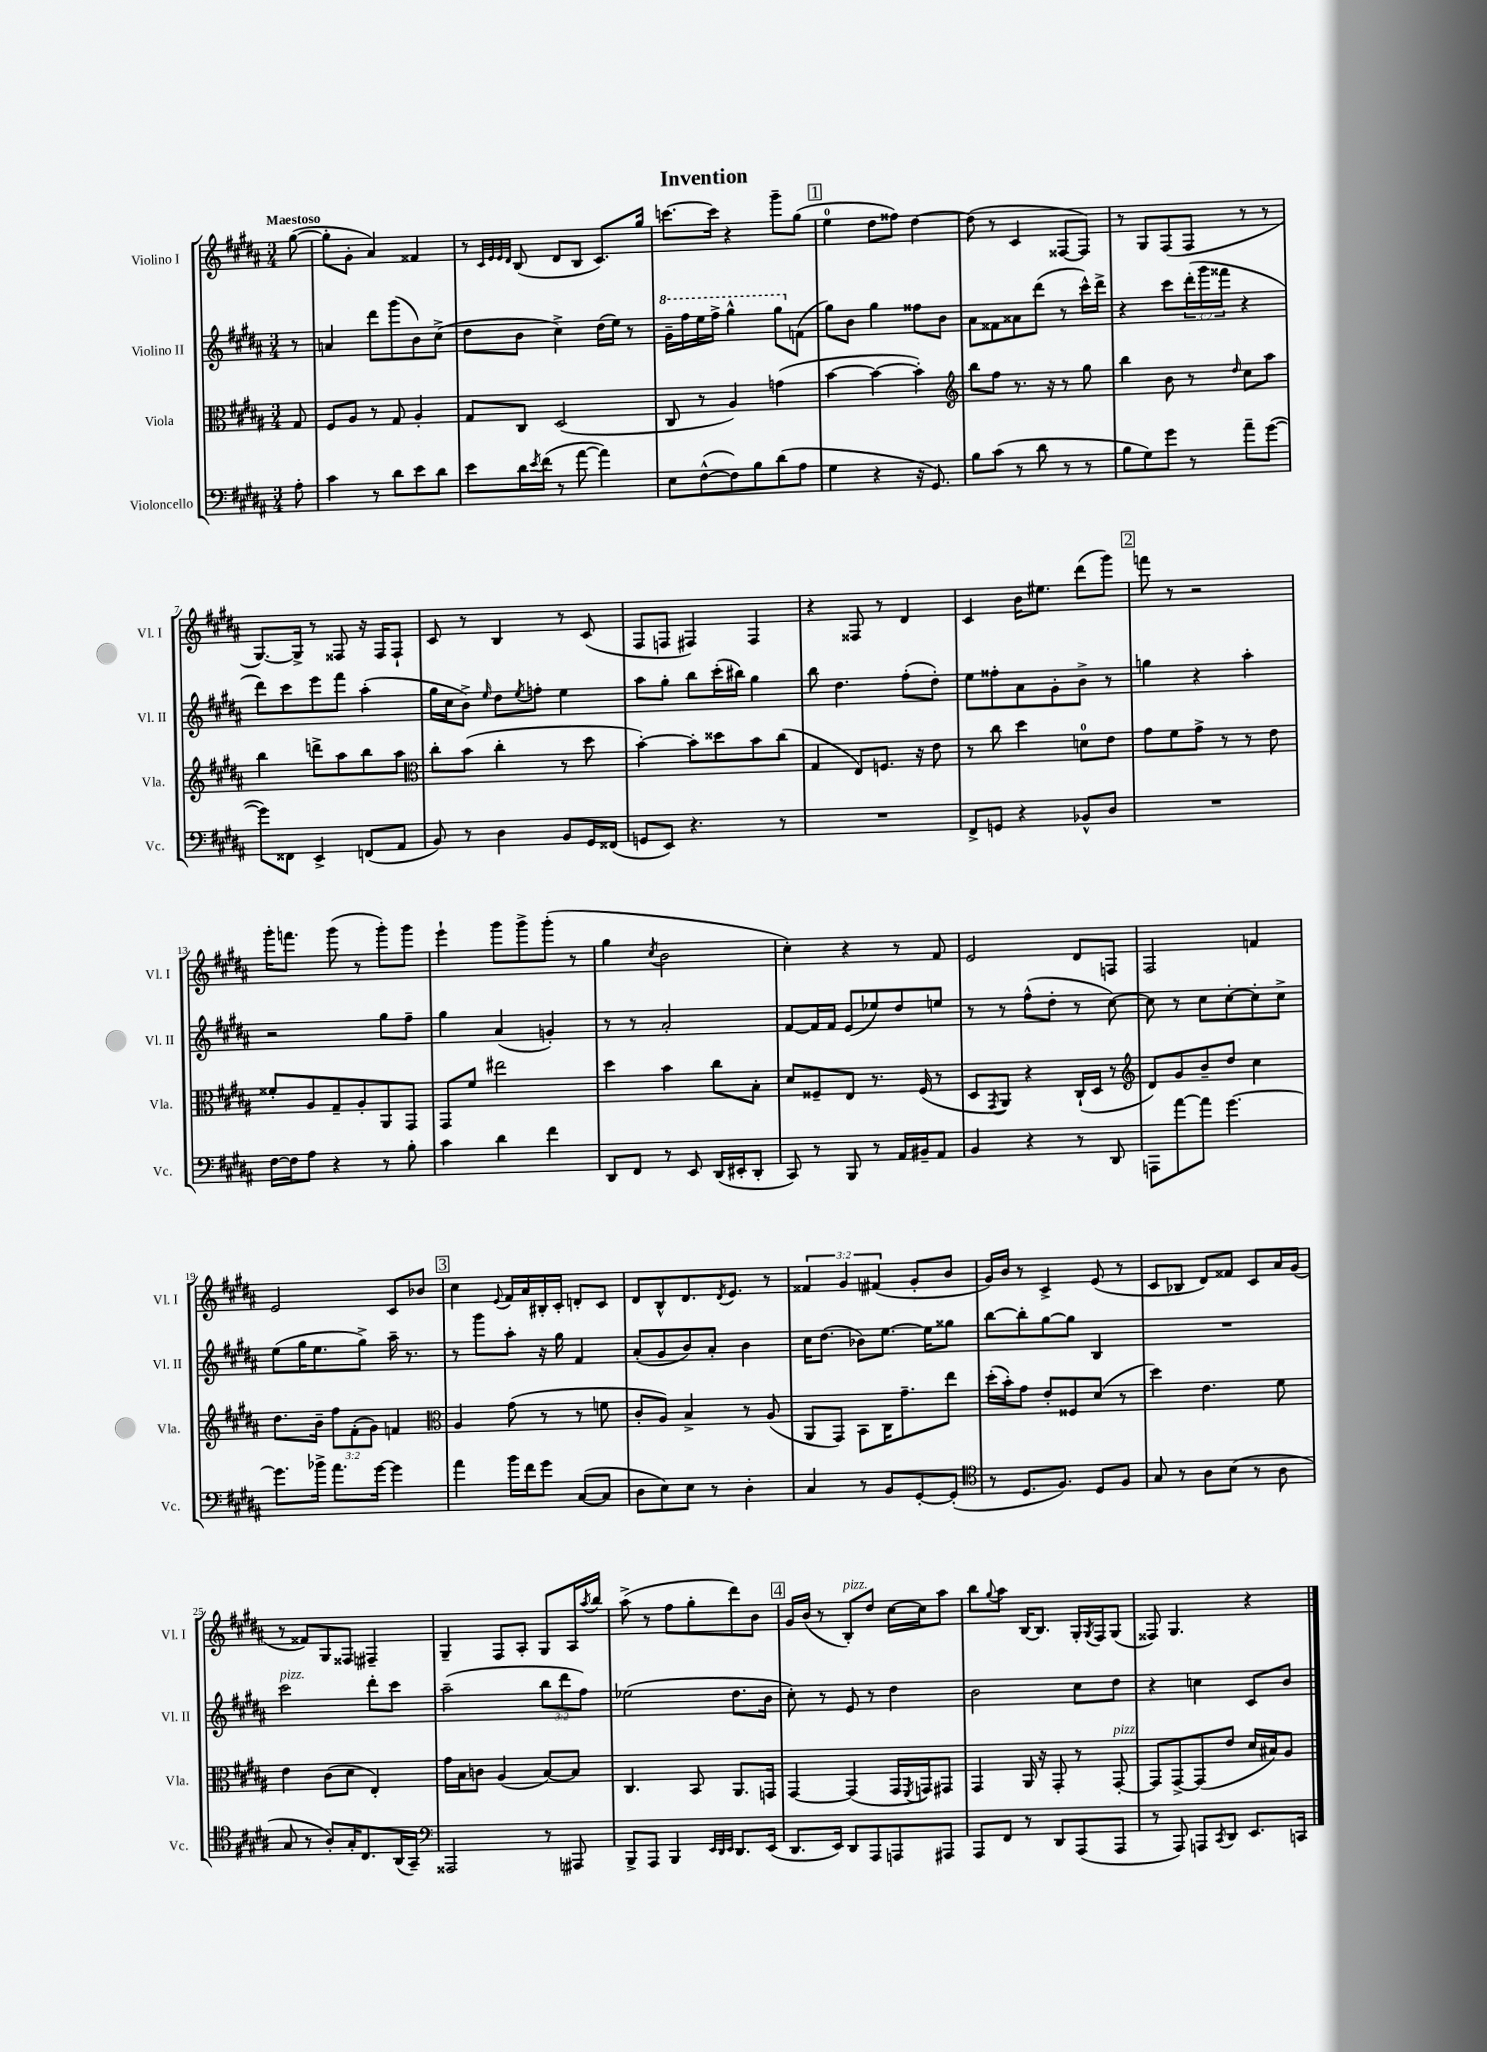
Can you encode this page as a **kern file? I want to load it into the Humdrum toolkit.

**kern	**kern	**kern	**kern
*staff4	*staff3	*staff2	*staff1
*clefF4	*clefC3	*clefG2	*clefG2
*k[f#c#g#d#a#]	*k[f#c#g#d#a#]	*k[f#c#g#d#a#]	*k[f#c#g#d#a#]
*M3/4	*M3/4	*M3/4	*M3/4
8A#'	8G#	8r	([8gg#
=	=	=	=
4c#	8F#	4a	8gg#']
.	8A#	.	8g#'
8r	8r	8ddd#	4a#)
8d#	8G#	(8ggg#	.
8e	4A#'	8b)	4f##
8d#	.	(8cc#^	.
=	=	=	=
8e	8G#	8dd#	8r
.	.	.	32qqc#
.	.	.	32qqe
.	.	.	32qqe
.	.	.	32qqd#
16d#	8C#	8b	(8B
8qe	.	.	.
(16f#	.	.	.
8r	(2D#	4cc#^)	8d#
[8a#	.	.	8B
4a#])	.	(16dd#	8.c#)
.	.	16ee)	.
.	.	8r	.
.	.	.	16gg#
=	=	=	=
8E	8C#	16gg#~	[8.ccc
.	.	16fff#	.
([8F#^^	8r	16eee	.
.	.	16fff#^	16ccc]
8F#])	4A#)	4ggg#^^	4r
8B	.	.	.
(8d#	(4g	8ggg#	8ggg#~
8A#	.	(8f	(8gg#
=	=	=	=
4G#	[4b	8gg#)	4ee
.	.	8b	.
4r	4b_	4gg#	8dd#
.	.	.	8ff##)
16r	4b'])	8ff##	[4dd#
8.GG#)	.	.	.
.	.	8b	.
=	=	=	=
*	*clefG2	*	*
8B	8bb	8a#	(8dd#]
(8c#	8ff#	8f##	8r
8r	8.r	8a##	4c#
8d#	.	(8ddd#	.
.	16r	.	.
8r	8r	8r	[8F##
8r	8gg#	16ccc#^^)	8F##])
.	.	16ddd#^	.
=	=	=	=
8B	4bb	4r	8r
8G#)	.	.	8G#
8g#	8b	8ccc#	(8F#
8r	8r	(24ddd#'	8F#
.	.	24ggg#	.
.	.	24fff##	.
.	16qqdd#	.	.
8a#~	8cc#	4r	8r
([8g#	8aa#	.	8r
=	=	=	=
8g#])	4bb	8ddd#)	[8.G#)
8FF##	.	8ccc#	.
.	.	.	16G#^]
4EE^	8ddd^	8eee	8r
.	8aa#	8fff#	8F##
(8FF	8bb	(4aa#'	16r
.	.	.	16F##
8AA#	8aa#	.	8F##`
=	=	=	=
*	*clefC3	*	*
8BB)	8cc#'	16gg#	8c#
.	.	16cc#	.
8r	(8b	8b^)	8r
.	.	16qqee	.
4D#	4cc#'	8dd#	4B
.	.	8qee	.
.	.	8ff'	.
8BB	8r	4ee	8r
16GG#	8dd#	.	(8c#
(16FF##	.	.	.
=	=	=	=
8GG	[4b')	8aa#	8F#
8EE)	.	8gg#'	8F
4.r	8b']	8bb	4F#)
.	8dd##	(16ccc#'	.
.	.	16bb#)	.
.	8b	4gg#	4F#
8r	(8cc#	.	.
=	=	=	=
2.r	4G#	8bb	4r
.	.	4.dd#	.
.	8E)	.	8F##
.	8.F	.	8r
.	.	(8ff#'	4d#
.	16r	.	.
.	8e	8dd#')	.
=	=	=	=
8FF#^	8r	8ee	4c#
8GG	8cc#	8ff##'	.
4r	4dd#	8a#	16b
.	.	.	8.ee#
.	.	8g#'	.
8BB-^^	8d	8b^	(8ddd#
8D#	8e	8r	8ggg#)
=	=	=	=
2.r	8g#	4gg	8fff
.	8f#	.	8r
.	8g#^	4r	2r
.	8r	.	.
.	8r	4aa#'	.
.	8e	.	.
=	=	=	=
[16F#	8f##'	2r	16ggg#'
16F#]	.	.	8.fff
8A#	8A#	.	.
4r	8G#~	.	(8ggg#
.	8A#'	.	8r
8r	8AA#	8gg#	8ggg#')
8B'	8GG#	8ff#~	8ggg#
=	=	=	=
4c#	8GG#	4gg#	4eee`
.	8f#	.	.
4d#	2ee#	(4a#	8ggg#
.	.	.	8ggg#^
4f#	.	4g')	(8ggg#'
.	.	.	8r
=	=	=	=
8DD#	4dd#	8r	4gg#
8FF#	.	8r	.
.	.	.	8qcc#
8r	4b	2a#'	2b
8EE	.	.	.
(16DD#	8cc#	.	.
16EE#'	.	.	.
8DD#'	8B'	.	.
=	=	=	=
8CC#)	8d#	[8f#	4cc#')
8r	8F##~	16f#]	.
.	.	16f#	.
8BBB	8E	(8e	4r
8r	8.r	8ee-)	.
16AA#	.	8dd#	8r
16BB#~	(16F##	.	.
8AA#	8r	8ee	8f#
=	=	=	=
4BB	8D#	8r	2e
.	8qGG#	.	.
.	8AA#)	8r	.
4r	4r	(8ff#^^	.
.	.	8dd#'	.
8r	(16C#`	8r	8d#
.	16D#	.	.
8DD#	8r	[8cc#)	8F
=	=	=	=
*	*clefG2	*	*
8AAA	8d#)	8cc#]	2F#
[8a#	8g#	8r	.
8a#]	8b~	8cc#	.
[4.g#	8dd#	[8cc#'	.
.	4cc#	8cc#']	4f
.	.	8cc#^	.
=	=	=	=
8.g#]	8.dd#	(8ee	2e
.	.	16gg#	.
16b-^	16b~	8.ee	.
8.a#	12ff#	.	.
.	(12f#'	.	.
.	.	8gg#^)	.
.	12g#)	.	.
[16g#	.	.	.
4g#]	4f	16aa#~	8c#
.	.	8.r	.
.	.	.	8b-
=	=	=	=
*	*clefC3	*	*
4a#	4A#	8r	4cc#
.	.	8ggg#	.
.	.	.	8qqe
16b	(8g#	8aa#'	16f#
16f#	.	.	16a#
8g#	8r	16r	16B#'
.	.	16gg#	16c#'
([8C#	8r	4f#	8d'
8C#]	8f	.	8c#
=	=	=	=
8D#	8c#'	(8a#'	8d#
8E)	8A#)	8g#	8B^^
8E	4B^	8b)	8.d#
8r	.	8a#'	.
.	.	.	8qd#
.	.	.	8.e
4D#'	8r	4b	.
.	(8A#	.	8r
=	=	=	=
4C#	8AA#	16cc#	6f##
.	.	(8.dd#	.
.	8GG#)	.	.
.	.	.	6g#
8r	8BB	8b-)	.
.	.	.	(6f#
8BB	16C#	[8.ee	.
.	8.g#~	.	.
[8GG#'	.	.	8g#'
.	.	16ee]	.
(8GG#']	8ee	8gg##	8b
=	=	=	=
*clefC4	*	*	*
8r	(16dd#'	[8bb	16g#)
.	16b')	.	16b
8.D#	8g#	8bb']	8r
.	8e'	[8gg#	4c#^
8.F#)	.	.	.
.	8F##	8gg#]	.
8D#	(8d#	4B	(8e
8F#	8r	.	8r
=	=	=	=
8G#	4dd#)	2.r	8c#
8r	.	.	8B-
8A#	4.e	.	8d#)
(8B	.	.	8f##
8r	.	.	8c#
8A#	8f#	.	16a#
.	.	.	(16g#
=	=	=	=
8G#	4e	2ccc#	8r
8r	.	.	8f##)
8A#')	(8c#	.	8G#
16G#'	8d#	.	8F##
8.C#	.	.	.
.	4E')	8ddd#'	4F#~
(16AA#	.	8ccc#	.
16GG#~)	.	.	.
=	=	=	=
*clefF4	*	*	*
2AAA##	16g#	(2aa#~	4G#~
.	16B	.	.
.	8c	.	.
.	(4A#	.	8F#
.	.	.	8A#'
8r	[8B)	12bb	8G#
.	.	12ddd#	.
8AAA#	8B]	.	16A#
.	.	12ff#)	.
.	.	.	8qaa#
.	.	.	16bb
=	=	=	=
8BBB^	4.C#	(2ee-	(8aa#^
8AAA#	.	.	8r
4BBB	.	.	8ff#
.	8BB	.	8gg#'
32qqEE	.	.	.
32qqDD#	.	.	.
32qqEE	.	.	.
8.DD#	8.AA#	8.dd#	8ddd#)
.	.	.	8b
(16EE	16GG	16b	.
=	=	=	=
8.DD#	[4GG#	8cc#')	16g#
.	.	.	(16b
.	.	8r	8r
16EE)	.	.	.
8DD#	(4GG#]	8e	8B')
8AAA#	.	8r	8dd#
8AAA	16GG#	4dd#	[16cc#
.	8qFF#	.	.
.	16GG)	.	16cc#]
8AAA#	8GG#	.	8aa#
=	=	=	=
8AAA#	4GG#	2b	8bb
.	.	.	8qqgg#
8FF#	.	.	8aa#
8r	16AA#	.	[16B
.	16r	.	8.B]
8DD#	8GG#'	.	.
(8AAA#	8r	8cc#	16G#'
.	.	.	8qG#
.	.	.	16F#
8AAA#	[8GG#'	8dd#	(8G#
=	=	=	=
8r	8GG#]	4r	8F##)
8AAA#)	[8GG#^	.	4.G#
8AAA	(8GG#]	4cc	.
8qCC#	.	.	.
8DD#	8e	.	.
8.EE	16d#	8c#	4r
.	16B#)	.	.
.	8A#	8b	.
16CC	.	.	.
==	==	==	==
*-	*-	*-	*-
